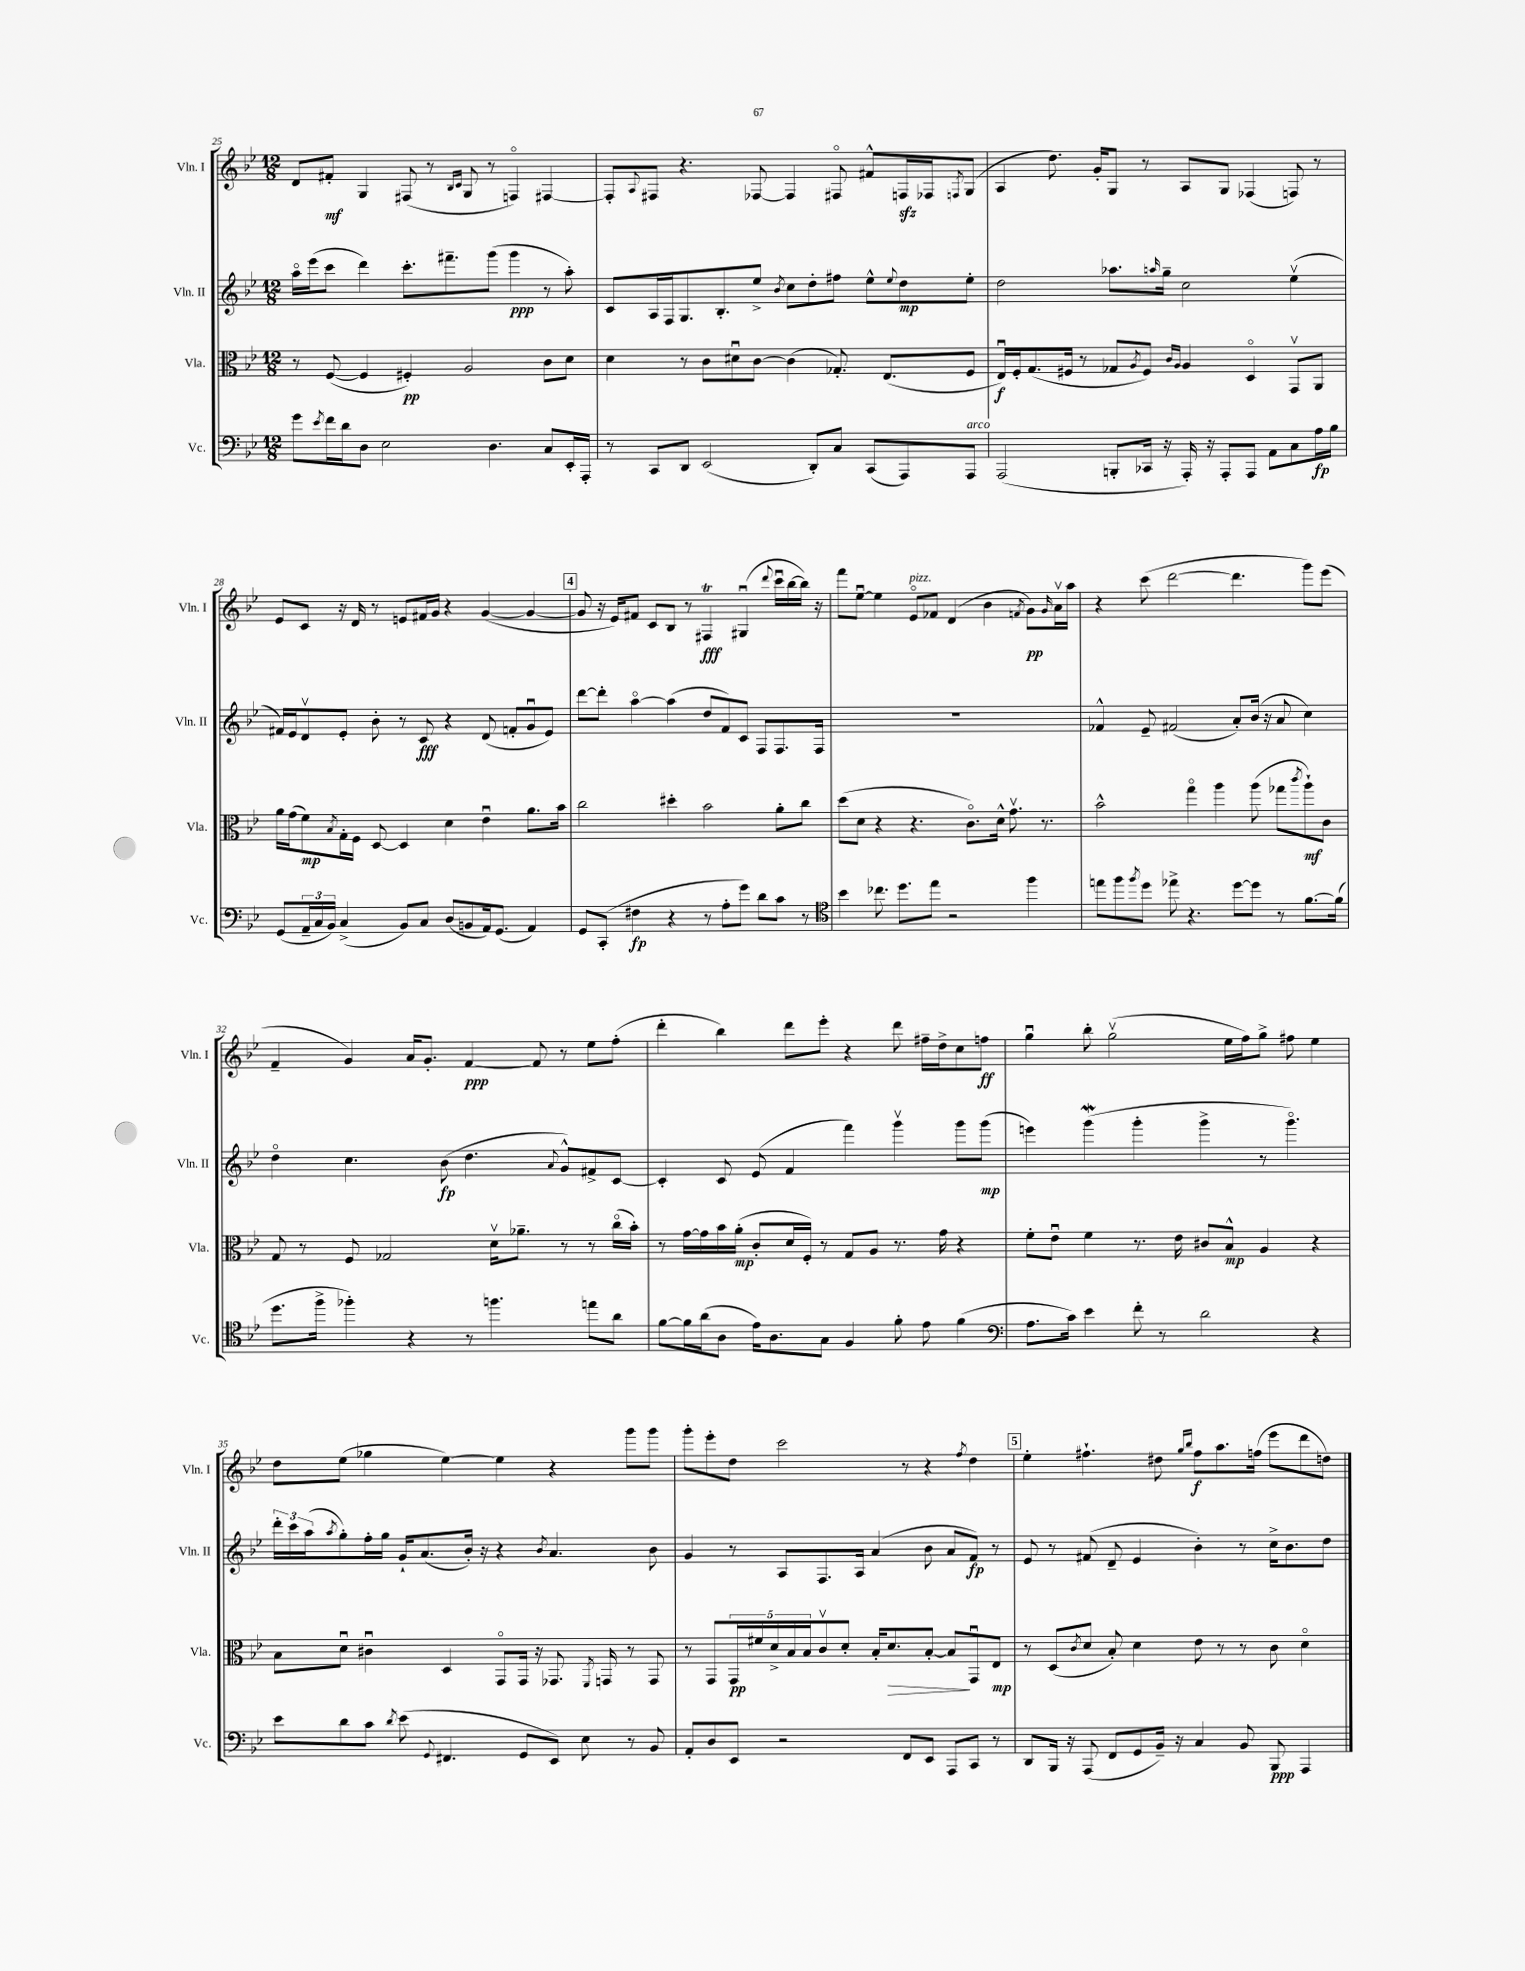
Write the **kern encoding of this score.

**kern	**dynam	**kern	**dynam	**kern	**dynam	**kern	**dynam
*part4	*part4	*part3	*part3	*part2	*part2	*part1	*part1
*staff4	*staff4	*staff3	*staff3	*staff2	*staff2	*staff1	*staff1
*I"Vc.	*	*I"Vla.	*	*I"Vln. II	*	*I"Vln. I	*
*I'Vc.	*	*I'Vla.	*	*I'Vln. II	*	*I'Vln. I	*
*clefF4	*	*clefC3	*	*clefG2	*	*clefG2	*
*k[b-e-]	*	*k[b-e-]	*	*k[b-e-]	*	*k[b-e-]	*
*M12/8	*	*M12/8	*	*M12/8	*	*M12/8	*
=25	=25	=25	=25	=25	=25	=25	=25
8g\L	.	8r	.	16aa\LL	.	8d/L	.
.	.	.	.	(16eee-\J	.	.	.
8qe-/	.	.	.	.	.	.	.
16f\L	.	([8F/	.	8ccc\J	.	8f#X'/J	mf
16d\J	.	.	.	.	.	.	.
8D\J	.	4F/]	.	4ddd\)	.	4G/	.
2E-\	.	.	.	.	.	.	.
.	.	4F#X'/)	pp	8.ccc'\L	.	(8F#X/	.
.	.	.	.	.	.	8r	.
.	.	.	.	8.fff#X~\	.	.	.
.	.	.	.	.	.	16qqB-/LL	.
.	.	.	.	.	.	16qqc/JJ	.
.	.	2A/	.	.	.	8G/	.
4.D\	.	.	.	(8ggg\J	.	8r	.
.	.	.	.	4ggg\	ppp	4Fn/)	.
8C/L	.	8c\L	.	8r	.	[4F#X/	.
16EE-'/L	.	8d\J	.	8aa'\)	.	.	.
16AAA'/JJ	.	.	.	.	.	.	.
=26	=26	=26	=26	=26	=26	=26	=26
8r	.	4d\	.	8c/L	.	8F#'/L]	.
.	.	.	.	.	.	8qqA/	.
8CC/L	.	.	.	16A/L	.	8F#X/J	.
.	.	.	.	16F/J	.	.	.
8DD/J	.	8r	.	8.G/	.	4.r	.
(2EE-/	.	8c\L	.	.	.	.	.
.	.	.	.	8.B-'/	.	.	.
.	.	8d#Xu\	.	.	.	.	.
.	.	[8c\J	.	8ee-^/J	.	[8F-X/	.
.	.	.	.	8qb-/	.	.	.
.	.	(4c\]	.	8cc\L	.	4F-/]	.
8DD'/L)	.	.	.	8dd'\	.	.	.
8C/J	.	8.G-X'/)	.	8ff#X\J	.	8F#X/	.
(8CC/L	.	.	.	8ee-^^\L	.	8f#X^^/L	.
.	.	(8.E-/L	.	.	.	.	.
.	.	.	.	8qqee-/	.	.	.
8AAA/)	.	.	.	8dd\	mp	16Fnzz/L	.
.	.	.	.	.	.	16F-X/J	.
.	.	.	.	.	.	8qFn/	.
!LO:TX:a:i:t=arco	!	!	!	!	!	!	!
8AAA/J	.	8F/J	.	8ee-'\J	.	(8G/J	.
=27	=27	=27	=27	=27	=27	=27	=27
(2AAA/	.	16E-u/LL)	f	2dd\	.	4A/	.
.	.	16F'/J	.	.	.	.	.
.	.	(8.G/	.	.	.	.	.
.	.	.	.	.	.	8.dd\)	.
.	.	16F#X/Jk	.	.	.	.	.
.	.	8r	.	.	.	.	.
.	.	.	.	.	.	16g'/KL	.
8BBBn'/L	.	8G-X/L	.	8.aa-X\L	.	8G/J	.
.	.	8qA/	.	.	.	.	.
16CC-X/Jk	.	8F#/J)	.	.	.	8r	.
.	.	.	.	16qqaan/	.	.	.
16r	.	.	.	16gg~\Jk	.	.	.
.	.	16qqc/LL	.	.	.	.	.
.	.	16qqA/JJ	.	.	.	.	.
16AAA'/)	.	4A/	.	2cc\	.	8A/L	.
16r	.	.	.	.	.	.	.
8AAA'/L	.	.	.	.	.	8G/J	.
8AAA/J	.	4D/	.	.	.	(4F-X/	.
8AA\L	.	.	.	.	.	.	.
8C\	.	8GGv/L	.	(4ee-v\	.	8Fn/)	.
16A\L	fp	8AA/J	.	.	.	8r	.
16B-\JJ	.	.	.	.	.	.	.
!!LO:LB:g=z
=28	=28	=28	=28	=28	=28	=28	=28
(8GG/L	.	16a\LL	.	16f#X/LL)	.	8e-/L	.
.	.	(16g\J	.	16e-/J	.	.	.
24AA~/L	.	8f\)	mp	8dv/	.	8c/J	.
24C/	.	.	.	.	.	.	.
24BB-/JJ)	.	.	.	.	.	.	.
.	.	8qB-/	.	.	.	.	.
(4C^/	.	16G'\L	.	8e-'/J	.	16r	.
.	.	16F\JJ	.	.	.	16d/	.
.	.	[8D/	.	8b-'\	.	8r	.
8BB-/L)	.	4D/]	.	8r	.	8en/L	.
8C/J	.	.	.	8c/	fff	16f#X/L	.
.	.	.	.	.	.	16g/JJ	.
(8D/L	.	4d\	.	4r	.	4r	.
8BBn/	.	.	.	.	.	.	.
16AA/k)	.	4e-u\	.	(8d/	.	([4g/	.
(8.GG/J	.	.	.	.	.	.	.
.	.	.	.	8fn'/L	.	.	.
4AA/)	.	8.a\L	.	8gu/	.	4g/_	.
.	.	.	.	8e-/J)	.	.	.
.	.	16b-\Jk	.	.	.	.	.
!!LO:REH:place=s1:t=4
=29	=29	=29	=29	=29	=29	=29	=29
8GG/L	.	2cc\	.	[8ddd\L	.	8g/]	.
(8CC'/J	.	.	.	8ddd'\J]	.	16r	.
.	.	.	.	.	.	16e-/KL)	.
4F#X\	fp	.	.	[4aa\	.	8f#X/J	.
.	.	.	.	.	.	8c/L	.
4r	.	4dd#X'\	.	(4aa\]	.	8B-/J	.
.	.	.	.	.	.	8r	.
8r	.	2b-\	.	8dd/L	.	4F#Xt/	fff
8A'\L	.	.	.	8f/)	.	.	.
8g\J)	.	.	.	8c/J	.	(4G#Xu/	.
8d\L	.	.	.	8F/L	.	.	.
.	.	.	.	.	.	8qqddd/	.
8c\J	.	8a'\L	.	8.F/	.	16cccu\LL	.
.	.	.	.	.	.	[16bb-\	.
8r	.	8cc\J	.	.	.	16bb-\JJ])	.
.	.	.	.	16F/Jk	.	16r	.
=30	=30	=30	=30	=30	=30	=30	=30
*clefC4	*	*	*	*	*	*	*
4b-\	.	(8dd\L	.	1.r	.	8fff\L	.
.	.	8d\J	.	.	.	[8ee-u\J	.
8.cc-X\	.	4r	.	.	.	4ee-\]	.
8.dd\L	.	.	.	.	.	.	.
!	!	!	!	!	!	!LO:TX:a:i:t=pizz.	!
.	.	4.r	.	.	.	8e-/L	.
8ee-\J	.	.	.	.	.	8f-X/J	.
2r	.	.	.	.	.	(4d/	.
.	.	8.c\L)	.	.	.	.	.
.	.	.	.	.	.	4b-\	.
.	.	16d^^\Jk	.	.	.	.	.
.	.	8.gv\	.	.	.	.	.
.	.	.	.	.	.	8qfn/	.
4ff\	.	.	.	.	.	8g\L)	pp
.	.	8.r	.	.	.	.	.
.	.	.	.	.	.	16qqg/	.
.	.	.	.	.	.	16av\L	.
.	.	.	.	.	.	16aa\JJ	.
=31	=31	=31	=31	=31	=31	=31	=31
8een\L	.	2b-^^\	.	4f-X^^/	.	4r	.
8ff\	.	.	.	.	.	.	.
8qff/	.	.	.	.	.	.	.
8dd\J	.	.	.	8e-~/	.	(8ccc\	.
8ee-X^\	.	.	.	(2f#X/	.	[2ddd\	.
4.r	.	4gg\	.	.	.	.	.
.	.	4aa\	.	.	.	.	.
[8dd\L	.	.	.	8a'/L)	.	4.ddd\]	.
8dd\J]	.	(8aa\	.	(16b-/Jk	.	.	.
.	.	.	.	16r	.	.	.
8r	.	8gg-X\L	.	8a/	.	.	.
.	.	8qccc/	.	.	.	.	.
[8.f\L	.	8aa`\)	mf	4cc\)	.	8ggg\L)	.
.	.	8c\J	.	.	.	(8eee-\J	.
(16f\Jk]	.	.	.	.	.	.	.
!!LO:LB:g=z
=32	=32	=32	=32	=32	=32	=32	=32
8.dd\L	.	8G/	.	4dd\	.	4f~/	.
.	.	8r	.	.	.	.	.
16ff^\Jk	.	.	.	.	.	.	.
4ff-X'\)	.	8F/	.	4.cc\	.	4g/)	.
.	.	2G-X/	.	.	.	.	.
4r	.	.	.	.	.	16a/KL	.
.	.	.	.	.	.	8.g'/J	.
.	.	.	.	(8b-\	fp	.	.
8r	.	.	.	4.dd\	.	[4f/	ppp
4.ffn\	.	16dv\KL	.	.	.	.	.
.	.	8.a-X~\J	.	.	.	.	.
.	.	.	.	.	.	8f/]	.
.	.	.	.	8qqa/	.	.	.
.	.	8r	.	8g^^/L)	.	8r	.
8een\L	.	8r	.	8f#X^/	.	8ee-\L	.
8a\J	.	(16cc\LL	.	[8c/J	.	(8ff'\J	.
.	.	16b-'\JJ)	.	.	.	.	.
=33	=33	=33	=33	=33	=33	=33	=33
[8f\L	.	8r	.	4c'/]	.	4ddd'\	.
16f\L]	.	[16g\LL	.	.	.	.	.
(16a\J	.	16g\]	.	.	.	.	.
8A\J	.	16b-\	.	8c/	.	4bb-\)	.
.	.	(16a'\JJ	mp	.	.	.	.
16e-\KL)	.	8c'/L	.	(8e-/	.	.	.
8.A\	.	.	.	.	.	.	.
.	.	16d/L	.	4f/	.	8ddd\L	.
.	.	16F'/JJ)	.	.	.	.	.
8G\J	.	8r	.	.	.	8eee-'\J	.
4F/	.	8G/L	.	4fff\)	.	4r	.
.	.	8A/J	.	.	.	.	.
8f'\	.	8.r	.	4gggv\	.	8ddd\	.
8e-\	.	.	.	.	.	16ff#X~\LL	.
.	.	16g\	.	.	.	16dd^\J	.
(4f\	.	4r	.	8ggg\L	.	8cc\	.
.	.	.	.	(8ggg\J	mp	8ffn\J	ff
=34	=34	=34	=34	=34	=34	=34	=34
*clefF4	*	*	*	*	*	*	*
8.A\L	.	8f'\L	.	4eeen\)	.	4ggu\	.
.	.	8e-u\J	.	.	.	.	.
16c\Jk)	.	.	.	.	.	.	.
4e-\	.	4f\	.	(4gggW\	.	8bb-'\	.
.	.	.	.	.	.	(2ggv\	.
8f'\	.	8.r	.	4ggg'\	.	.	.
8r	.	.	.	.	.	.	.
.	.	16e-\	.	.	.	.	.
2d\	.	8c#X/L	.	4ggg^\	.	.	.
.	.	8B-^^/J	mp	.	.	16ee-\LL	.
.	.	.	.	.	.	16ff\J)	.
.	.	4A/	.	8r	.	8gg^\J	.
.	.	.	.	4.ggg\)	.	8ff#X\	.
4r	.	4r	.	.	.	4ee-\	.
!!LO:LB:g=z
=35	=35	=35	=35	=35	=35	=35	=35
8e-\L	.	8B-\L	.	24ddd'\LL	.	8dd\L	.
.	.	.	.	24ccc\	.	.	.
.	.	.	.	(24aa\J	.	.	.
.	.	.	.	8qaa/	.	.	.
8d\	.	8du\J	.	8gg'\)	.	(8ee-\J	.
8c\J	.	4c#Xu\	.	16ff'\L	.	4gg-X\	.
.	.	.	.	16gg\JJ	.	.	.
8qd/	.	.	.	.	.	.	.
(8e-\	.	.	.	16g`/KL	.	.	.
.	.	.	.	(8.a/	.	.	.
8qqGG/	.	.	.	.	.	.	.
4.FF#X/	.	4D/	.	.	.	[4ee-\)	.
.	.	.	.	16b-'/Jk)	.	.	.
.	.	.	.	16r	.	.	.
.	.	8GG/L	.	4r	.	4ee-\]	.
8GG/L	.	16GG/Jk	.	.	.	.	.
.	.	16r	.	.	.	.	.
.	.	.	.	8qb-/	.	.	.
8EE-/J)	.	8.GG-X/	.	4.a/	.	4r	.
8E-\	.	.	.	.	.	.	.
.	.	8qFF/	.	.	.	.	.
.	.	16GGn/	.	.	.	.	.
8r	.	8r	.	.	.	8ggg\L	.
8BB-/	.	8GG/	.	8b-\	.	8ggg\J	.
=36	=36	=36	=36	=36	=36	=36	=36
8AA'/L	.	8r	.	4g/	.	8ggg'\L	.
8D/	.	8GG/L	.	.	.	8eee-'\	.
8EE-/J	.	20GG/L	pp	8r	.	8dd\J	.
.	.	20f#X/	.	.	.	.	.
.	.	20d^/	.	.	.	.	.
2r	.	.	.	8A/L	.	2ccc\	.
.	.	20B-/	.	.	.	.	.
.	.	20B-/J	.	.	.	.	.
.	.	8cv/	.	8.F/	.	.	.
.	.	8d'/J	.	.	.	.	.
.	.	.	.	16A/Jk	.	.	.
.	.	16B-'/KL	.	(4a/	.	.	.
!	!	!	!LO:HP:b	!	!	!	!
.	.	8.d/	>	.	.	.	.
8FF/L	.	.	.	.	.	8r	.
8EE-/J	.	[8B-'/J	.	8b-\	.	4r	.
8AAA/L	.	8B-/L]	.	8a/L	.	.	.
.	.	.	.	.	.	8qff/	.
8CC/J	.	8GGu/	]	8f/J)	fp	4dd\	.
8r	.	8E-/J	mp	8r	.	.	.
!!LO:REH:place=s1:t=5
=37	=37	=37	=37	=37	=37	=37	=37
8DD/L	.	8r	.	8e-/	.	4ee-'\	.
16BBB-/Jk	.	(8D/L	.	8r	.	.	.
16r	.	.	.	.	.	.	.
.	.	8qc/	.	.	.	.	.
(8AAA/	.	8d/J	.	(8f#X/	.	4.ff#X`\	.
8FF/L	.	8B-'/)	.	8d~/	.	.	.
8GG/	.	4d\	.	4e-/	.	.	.
16BB-~/Jk)	.	.	.	.	.	8dd#X\	.
16r	.	.	.	.	.	.	.
.	.	.	.	.	.	16qqgg/LL	.
.	.	.	.	.	.	16qqbb-/JJ	.
4C/	.	8e-\	.	4b-'\)	.	8ff#\L	f
.	.	8r	.	.	.	8.aa\	.
8BB-/	.	8r	.	8r	.	.	.
.	.	.	.	.	.	(16ffn\Jk	.
8BBB-/	ppp	8c\	.	16cc^\KL	.	8eee-\L	.
.	.	.	.	8.b-\	.	.	.
4AAA/	.	4d\	.	.	.	8ddd\	.
.	.	.	.	8dd\J	.	8ddn\J)	.
==	==	==	==	==	==	==	==
*-	*-	*-	*-	*-	*-	*-	*-
